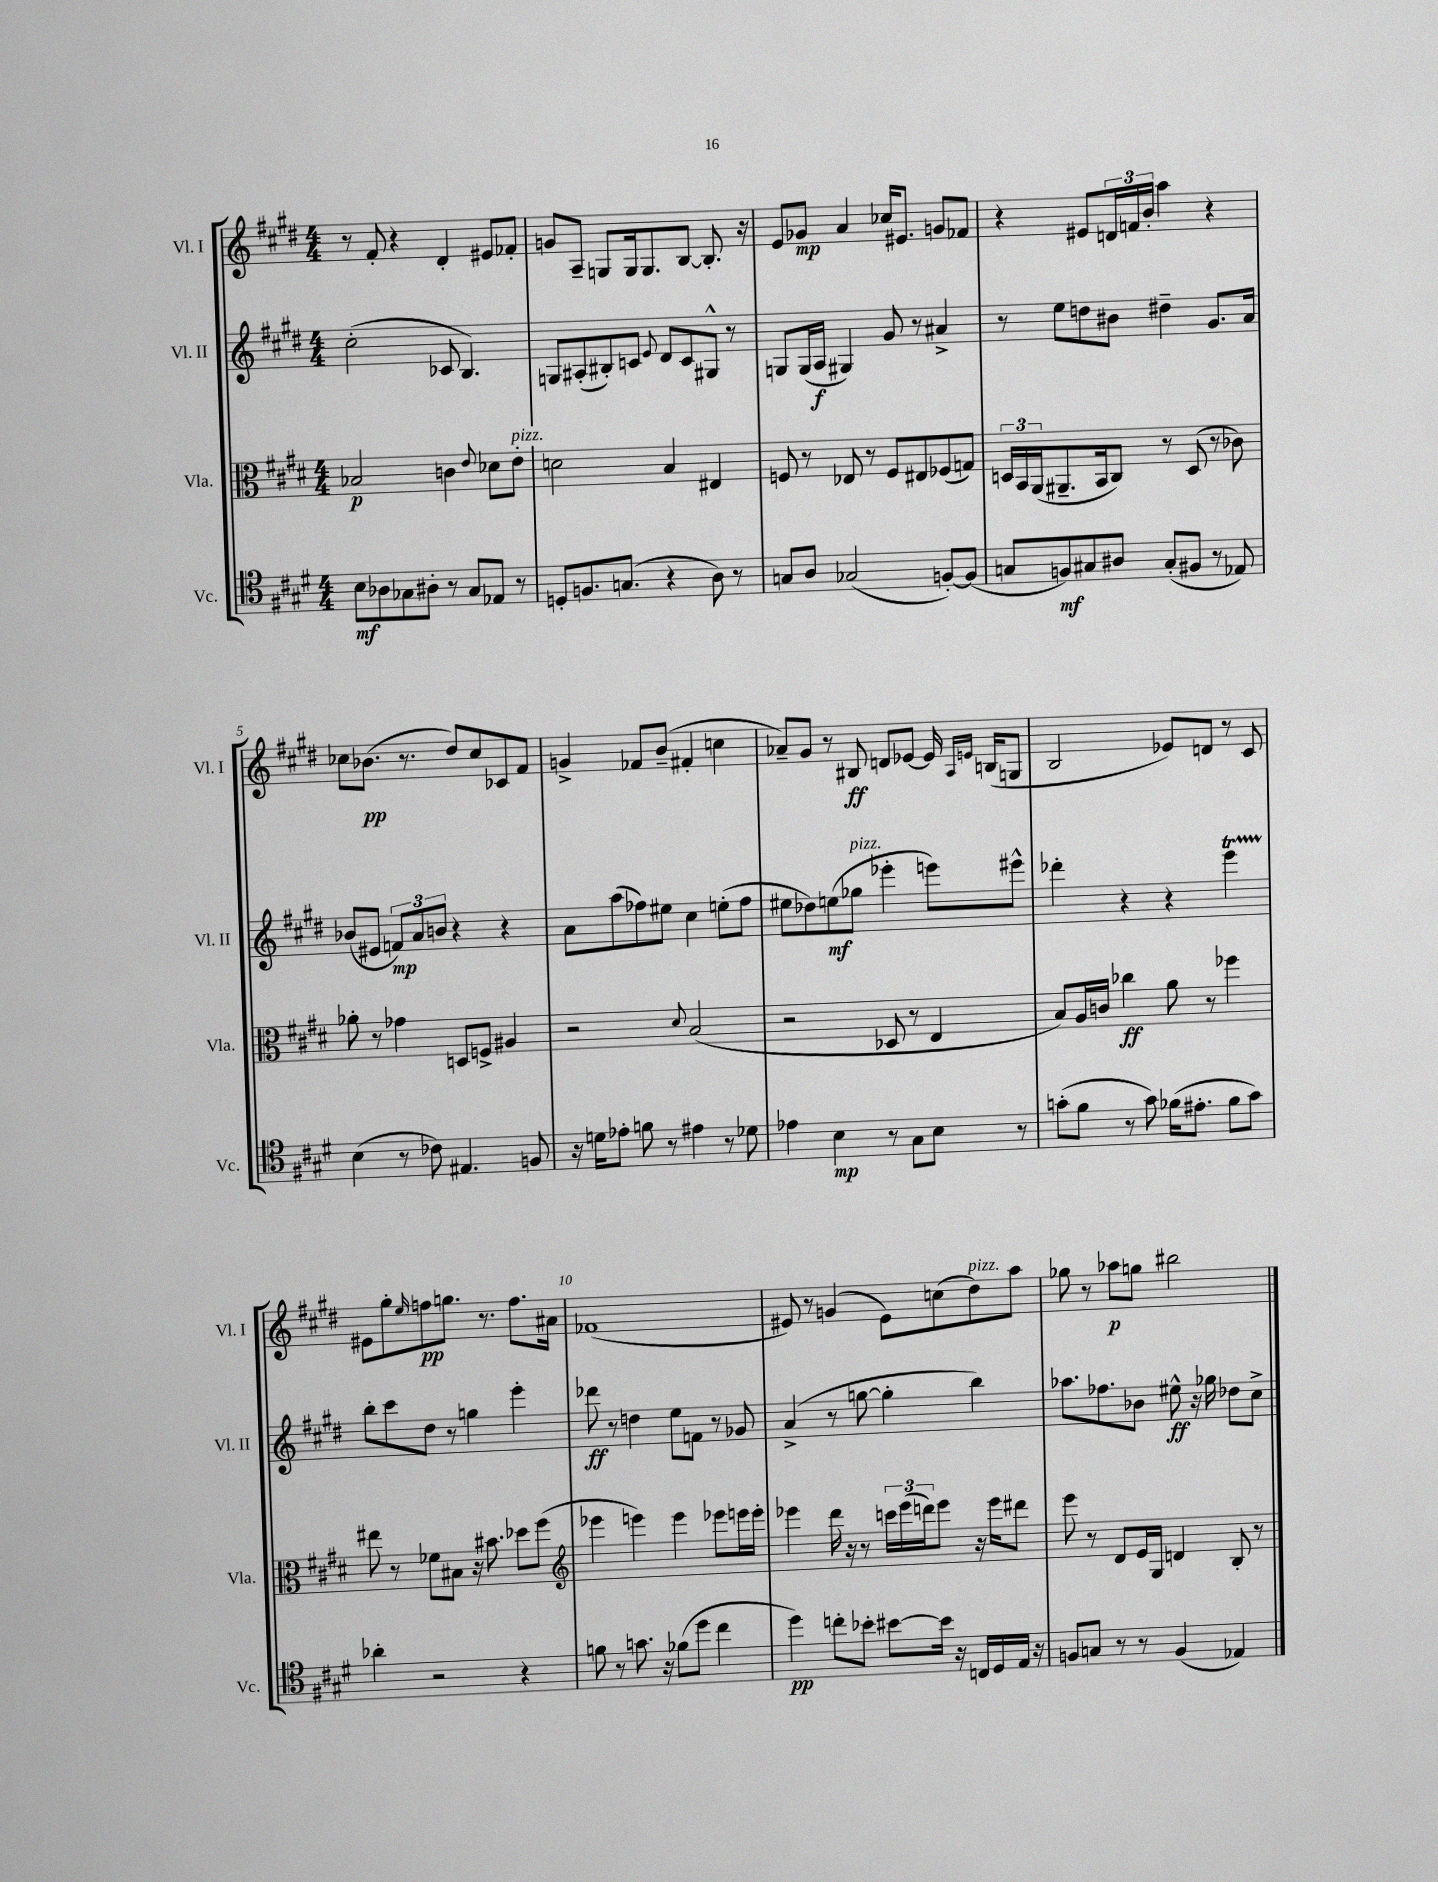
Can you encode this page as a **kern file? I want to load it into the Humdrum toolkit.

**kern	**dynam	**kern	**dynam	**kern	**dynam	**kern	**dynam
*part4	*part4	*part3	*part3	*part2	*part2	*part1	*part1
*staff4	*staff4	*staff3	*staff3	*staff2	*staff2	*staff1	*staff1
*I"Vc.	*	*I"Vla.	*	*I"Vl. II	*	*I"Vl. I	*
*I'Vc.	*	*I'Vla.	*	*I'Vl. II	*	*I'Vl. I	*
*clefC4	*	*clefC3	*	*clefG2	*	*clefG2	*
*k[f#c#g#d#]	*	*k[f#c#g#d#]	*	*k[f#c#g#d#]	*	*k[f#c#g#d#]	*
*M4/4	*	*M4/4	*	*M4/4	*	*M4/4	*
=1	=1	=1	=1	=1	=1	=1	=1
8B\L	mf	2B-X/	p	(2cc#'\	.	8r	.
8A-X\	.	.	.	.	.	8f#'/	.
8G-X\	.	.	.	.	.	4r	.
8A#X'\J	.	.	.	.	.	.	.
8r	.	4cn\	.	8c-X/	.	4d#'/	.
8G-/L	.	.	.	4.B/)	.	.	.
.	.	8qqe/	.	.	.	.	.
8E-X/J	.	8d-X\L	.	.	.	8e#X/L	.
!	!	!LO:TX:a:i:t=pizz.	!	!	!	!	!
8r	.	8e'\J	.	.	.	8f-X'/J	.
=2	=2	=2	=2	=2	=2	=2	=2
8Dn'/L	.	2dn\	.	8Gn/L	.	8gn/L	.
8.Fn/	.	.	.	(8A#X'/	.	8A~/J	.
.	.	.	.	8B#X'/)	.	8Gn/L	.
(8.Gn/J	.	.	.	.	.	.	.
.	.	.	.	8cn/J	.	16G/k	.
.	.	.	.	.	.	8.G/	.
.	.	.	.	8qqe/	.	.	.
4r	.	4B/	.	8d#/L	.	.	.
.	.	.	.	8c/	.	[8B/J	.
8A\)	.	4E#X/	.	8G#X^^/J	.	8.B'/]	.
8r	.	.	.	8r	.	.	.
.	.	.	.	.	.	16r	.
=3	=3	=3	=3	=3	=3	=3	=3
8Gn/L	.	8Fn/	.	8Gn/L	.	8e/L	.
8A/J	.	8r	.	(16G/L	.	8g-X/J	mp
.	.	.	.	16A/JJ	f	.	.
(2G-X/	.	8E-X/	.	4G#X/)	.	4a/	.
.	.	8r	.	.	.	.	.
.	.	8F/L	.	8g#/	.	16cc-X/KL	.
.	.	.	.	.	.	8.e#X/J	.
.	.	8E#X/	.	8r	.	.	.
[8Fn'/L)	.	(8F-X/	.	4a#X^/	.	8gn/L	.
(8F/J]	.	8Gn/J)	.	.	.	8f-X/J	.
=4	=4	=4	=4	=4	=4	=4	=4
8Gn/L	.	24Dn/LL	.	8r	.	4r	.
.	.	24BB/	.	.	.	.	.
.	.	(24AA/J	.	.	.	.	.
8Fn/)	mf	8.AA#X~/	.	8ee\L	.	.	.
8G#X/	.	.	.	8ddn\	.	8e#X/L	.
.	.	16BB/k	.	.	.	.	.
8A#X/J	.	8C#/J)	.	8b#X\J	.	24dn/L	.
.	.	.	.	.	.	24fn/	.
.	.	.	.	.	.	24b'/JJ	.
(8G#'/L	.	8r	.	4dd#X~\	.	4aa\	.
8F#X/J	.	(8D/	.	.	.	.	.
8r	.	8r	.	8.g#/L	.	4r	.
8E-X/)	.	8c-X\)	.	.	.	.	.
.	.	.	.	16a/Jk	.	.	.
!!LO:LB:g=z
=5	=5	=5	=5	=5	=5	=5	=5
(4B\	.	8a-X'\	.	(8b-X/L	.	8cc-X\L	.
.	.	8r	.	8e#X/J	.	(8.b-X\J	pp
8r	.	4g-X\	.	12fn/L)	mp	.	.
.	.	.	.	.	.	8.r	.
.	.	.	.	12a/	.	.	.
8c-X\)	.	.	.	.	.	.	.
.	.	.	.	12bn/J	.	.	.
4.E#X/	.	8Dn/L	.	4r	.	8dd#/L)	.
.	.	8Fn^/J	.	.	.	8cc-/	.
.	.	4A#X/	.	4r	.	8c-X/	.
8Fn/	.	.	.	.	.	8f#/J	.
=6	=6	=6	=6	=6	=6	=6	=6
16r	.	2r	.	8a\L	.	4gn^/	.
16dn\KL	.	.	.	.	.	.	.
8e-X'\J	.	.	.	(8aa\	.	.	.
8fn\	.	.	.	8ff-X\)	.	8f-X/L	.
8r	.	.	.	8ee#X\J	.	(8b~/J	.
.	.	8qqd#/	.	.	.	.	.
4e#X\	.	(2B/	.	4cc#\	.	4f#X'/	.
8r	.	.	.	(8een'\L	.	4ccn\	.
8d-X\	.	.	.	8ff-\J	.	.	.
=7	=7	=7	=7	=7	=7	=7	=7
4e-X\	.	2r	.	8ee#X\L	.	8a-X~/L)	.
.	.	.	.	8dd-X\)	.	8g#/J	.
4B\	mp	.	.	(8een\	mf	8r	.
!	!	!	!	!LO:TX:a:i:t=pizz.	!	!	!
.	.	.	.	8gg-X\J	.	8B#X/	ff
8r	.	8D-X/	.	4eee-X'\	.	8dn/L	.
8G#\L	.	8r	.	.	.	[8e-X/J	.
8B\J	.	4E/	.	8eeen\L)	.	16e-/]	.
.	.	.	.	.	.	16qqA/LL	.
.	.	.	.	.	.	16qqen/JJ	.
.	.	.	.	.	.	(16Bn/KL	.
8r	.	.	.	8eee#X^^\J	.	8Gn/J	.
=8	=8	=8	=8	=8	=8	=8	=8
(8gn'\L	.	8B/L)	.	4ddd-X'\	.	2B/	.
8f#\J	.	16A/L	.	.	.	.	.
.	.	16cn/JJ	.	.	.	.	.
8r	.	4cc-X\	ff	4r	.	.	.
8g\)	.	.	.	.	.	.	.
(16f-X\KL	.	8a\	.	4r	.	8e-X/L)	.
8.e#X'\J	.	.	.	.	.	.	.
.	.	8r	.	.	.	8dn/J	.
8f-\L	.	4ff-X\	.	4eeeT\	.	8r	.
8g\J)	.	.	.	.	.	8c#/	.
!!LO:LB:g=z
=9	=9	=9	=9	=9	=9	=9	=9
4a-X'\	.	8ee#X\	.	8bb'\L	.	8e#X\L	.
.	.	8r	.	8ccc#\	.	8gg#'\	.
.	.	.	.	.	.	16qqee/	.
2r	.	8f-X\L	.	8dd#\J	.	8ffn\	pp
.	.	8B#X\J	.	8r	.	8.ggn\J	.
.	.	16r	.	4ggn\	.	.	.
.	.	8.b#X\	.	.	.	8.r	.
4r	.	8dd-X\L	.	4eee'\	.	8.ff\L	.
.	.	(8ff#\J	.	.	.	.	.
.	.	.	.	.	.	16a#X\Jk	.
=10	=10	=10	=10	=10	=10	=10	=10
*	*	*clefG2	*	*	*	*	*
8fn\	.	4eee-X\	.	8ddd-X\	ff	(1f-X	.
8r	.	.	.	8r	.	.	.
8.gn\	.	4eeen\)	.	4ddn\	.	.	.
16r	.	.	.	.	.	.	.
(8f-X\L	.	4eee\	.	8ee\L	.	.	.
8dd#\J	.	.	.	8fn\J	.	.	.
4cc#\	.	8eee-X\L	.	8r	.	.	.
.	.	16eeen\L	.	8g-X/	.	.	.
.	.	16eee'\JJ	.	.	.	.	.
=11	=11	=11	=11	=11	=11	=11	=11
4dd#\)	pp	4eee-X\	.	(4a^/	.	8e#X/)	.
.	.	.	.	.	.	8r	.
8ccn'\L	.	16ddd#\	.	8r	.	(4gn/	.
.	.	16r	.	.	.	.	.
8b-X'\J	.	8r	.	[8ggn\	.	.	.
[8b#X\L	.	24cccn\LL	.	4gg'\]	.	8e#\L)	.
.	.	(24eee-\	.	.	.	.	.
.	.	24dddn\J)	.	.	.	.	.
16b#\Jk]	.	8eee-\J	.	.	.	(8ccn\	.
16r	.	.	.	.	.	.	.
!	!	!	!	!	!	!LO:TX:a:i:t=pizz.	!
16Cn/LL	.	16r	.	4bb\)	.	8dd#\)	.
16D#/	.	16eee-\KL	.	.	.	.	.
16E/JJ	.	8ddd#X\J	.	.	.	8aa\J	.
16r	.	.	.	.	.	.	.
=12	=12	=12	=12	=12	=12	=12	=12
8Fn/L	.	8eee\	.	8.aa-X\L	.	8gg-X\	.
8Gn/J	.	8r	.	.	.	8r	.
.	.	.	.	8.ff-X\	.	.	.
8r	.	8d#/L	.	.	.	8aa-X\L	p
8r	.	16e/L	.	8b-X\J	.	8ggn\J	.
.	.	16G#/JJ	.	.	.	.	.
(4F/	.	4dn/	.	8ee#X^^\	ff	2bb#X\	.
.	.	.	.	16r	.	.	.
.	.	.	.	16gg-X\	.	.	.
4E-X/)	.	8B'/	.	8dd-X\L	.	.	.
.	.	8r	.	8cc#^\J	.	.	.
==	==	==	==	==	==	==	==
*-	*-	*-	*-	*-	*-	*-	*-
